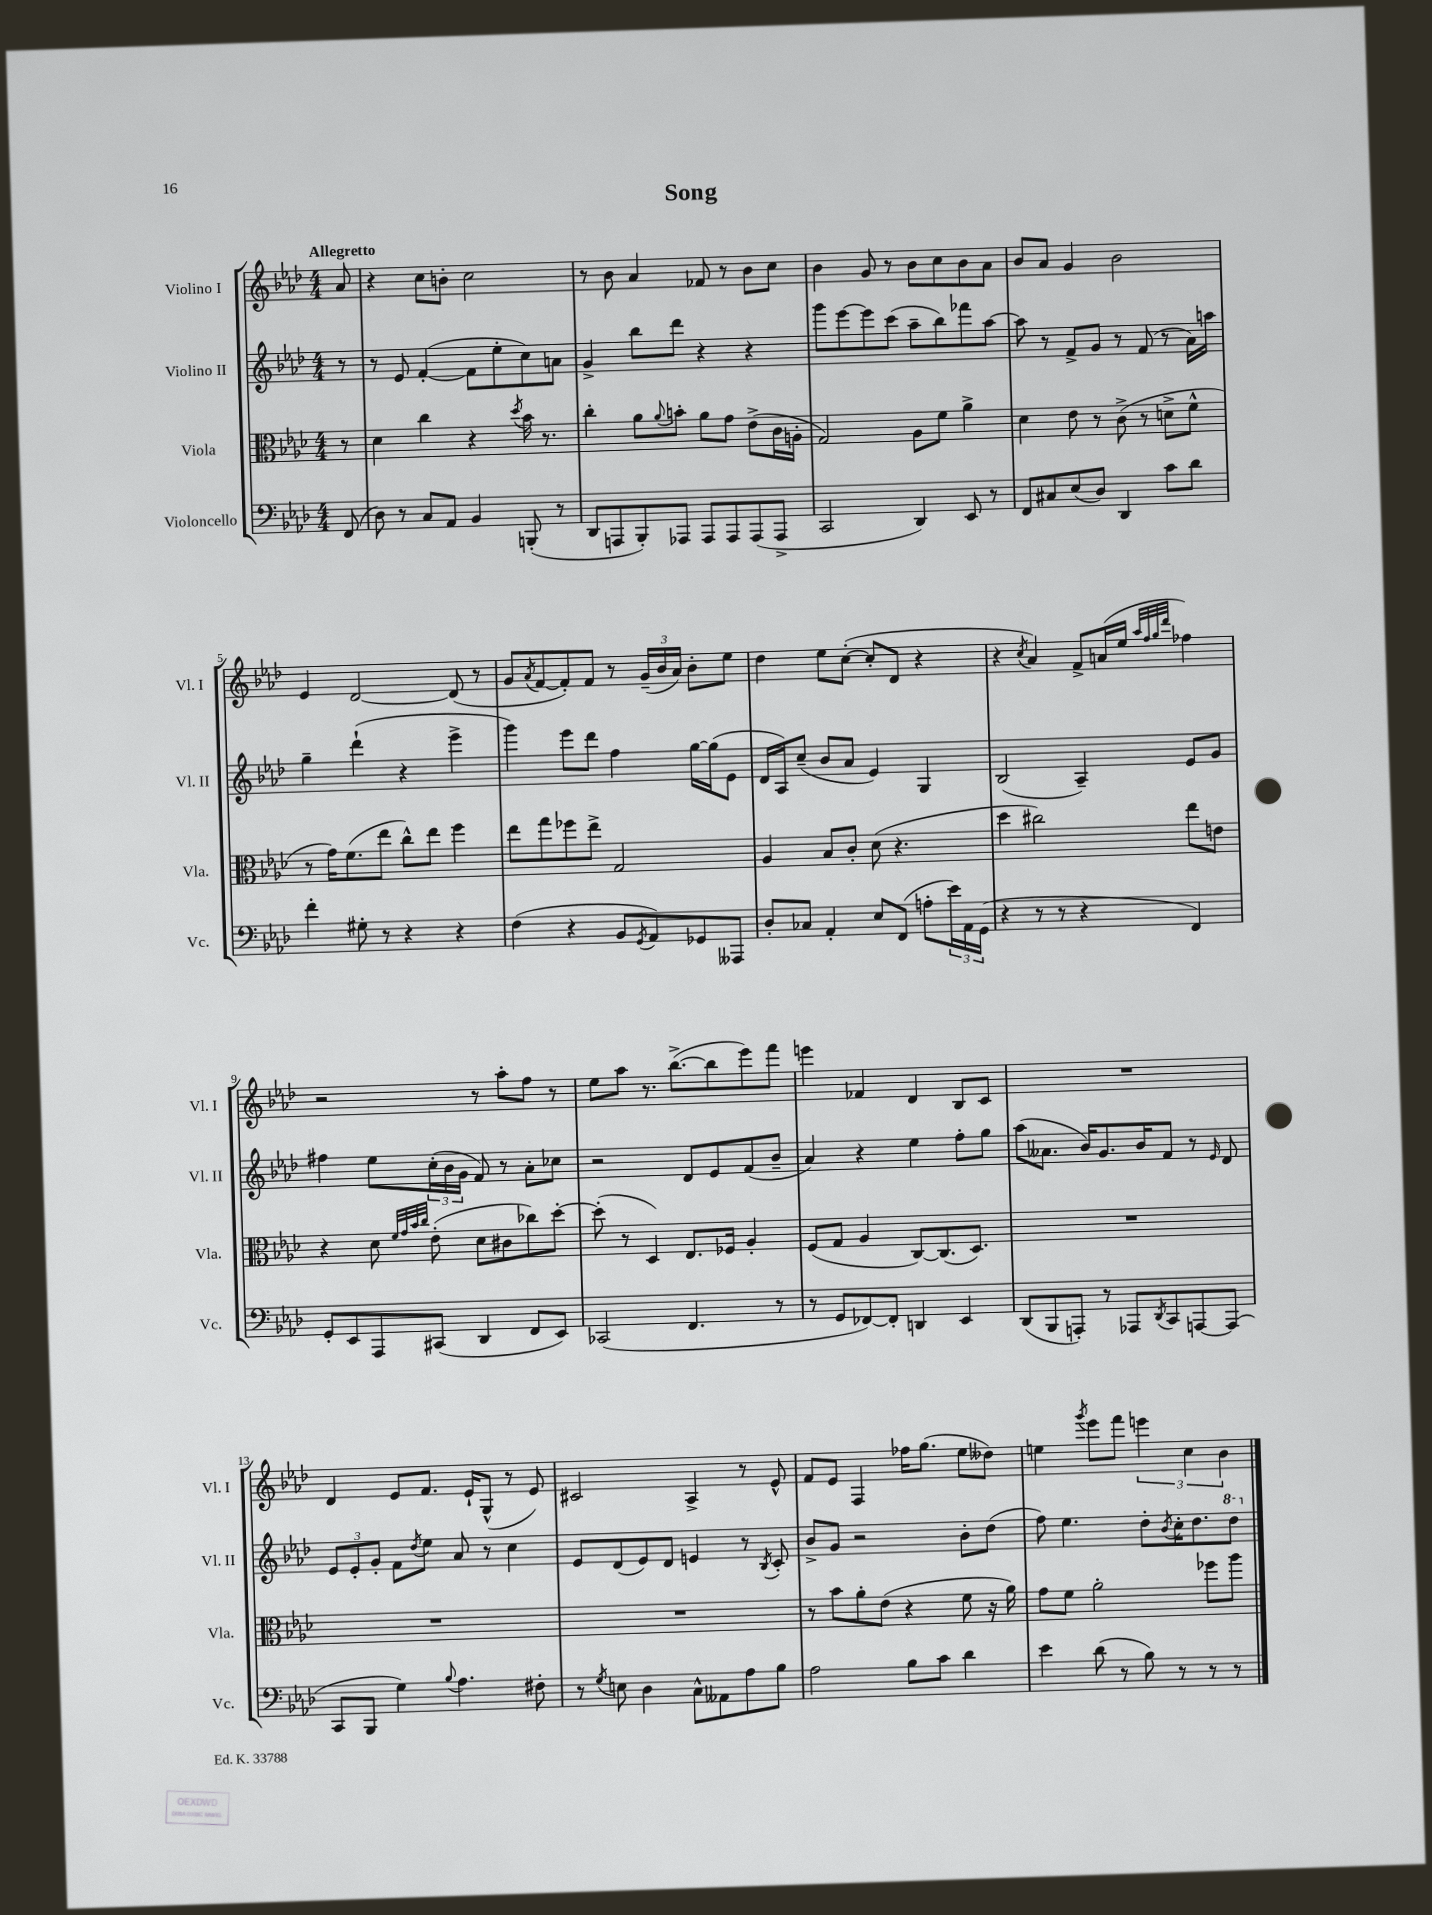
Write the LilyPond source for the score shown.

\header { title = "Song" }
<<
\new StaffGroup <<
\new Staff = "s0" \with { instrumentName = "Violino I" shortInstrumentName = "Vl. I" } {
    \clef treble \key aes \major \numericTimeSignature \time 4/4 \partial 8 \tempo "Allegretto"
    aes'8 |
    r4 c''8 b'8-. c''2 |
    r8 bes'8 aes'4 fes'8 r8 bes'8 c''8 |
    bes'4 g'8 r8 bes'8 c''8 bes'8 aes'8 |
    bes'8 aes'8 g'4 bes'2 |
    ees'4 des'2~ des'8( r8 |
    g'8 \acciaccatura { aes'8 } f'8~ f'8-.) f'8 r8 \tuplet 3/2 { g'16--( bes'16 aes'16) } bes'8-. ees''8 |
    des''4 ees''8 c''8~-.( c''8-. des'8 r4 |
    r4 \acciaccatura { c''8 } aes'4) f'8-> a'16( ees''16 \grace { aes''32 f''32 g''32 des'''32 } fes''4) |
    r2 r8 aes''8-. f''8 r8 |
    ees''8 aes''8 r8. bes''8.~->( bes''8 ees'''8) f'''8 |
    e'''4 fes'4 des'4 bes8 c'8 |
    R1 |
    des'4 ees'8 f'8. ees'16-! g8-^( r8 ees'8) |
    cis'2 aes4-> r8 ees'8-^ |
    f'8 ees'8 f4 fes''16 g''8.( ees''8 deses''8) |
    e''4 \acciaccatura { g'''8 } ees'''8 f'''8 \tuplet 3/2 { e'''4 c''4 bes'4 } \bar "|." |
}
\new Staff = "s1" \with { instrumentName = "Violino II" shortInstrumentName = "Vl. II" } {
    \clef treble \key aes \major \numericTimeSignature \time 4/4 \partial 8
    r8 |
    r8 ees'8 f'4~-.( f'8 ees''8-. c''8) a'8 |
    g'4-> bes''8 des'''8 r4 r4 |
    g'''8 ees'''8~ ees'''8 c'''8( aes''8-- bes''8) fes'''8 aes''8~ |
    aes''8 r8 f'8-> g'8 r8 f'8( r8 aes'16) a''16 |
    g''4-- des'''4-!( r4 ees'''4-> |
    g'''4) ees'''8 des'''8 f''4 g''16~ g''16( ees'8 |
    des'16 aes16) c''8--( bes'8 aes'8 ees'4) g4 |
    bes2( aes4--) ees'8 g'8 |
    fis''4 ees''8 \tuplet 3/2 { c''16-.( bes'16 g'16 } f'8) r8 aes'8-. ces''8 |
    r2 des'8 ees'8 f'8( bes'8-- |
    aes'4) r4 ees''4 f''8-. g''8 |
    aes''8( aeses'8. bes'16) g'8. bes'16 f'8 r8 \grace { ees'16 } des'8 |
    \tuplet 3/2 { ees'8 ees'8-. g'8-. } f'8 \acciaccatura { des''8 } ees''8 aes'8 r8 c''4 |
    ees'8 des'8( ees'8) des'8 e'4 r8 \acciaccatura { bes8 } c'8-. |
    bes'8-> g'8 r2 bes'8-. des''8( |
    f''8) ees''4. des''8-. \acciaccatura { bes'8 } c''16-. des''8. \ottava #1 des'''8 \ottava #0 \bar "|." |
}
\new Staff = "s2" \with { instrumentName = "Viola" shortInstrumentName = "Vla." } {
    \clef alto \key aes \major \numericTimeSignature \time 4/4 \partial 8
    r8 |
    des'4 c''4 r4 \acciaccatura { des''8 } bes'16 r8. |
    c''4-. aes'8 \appoggiatura { aes'8 } b'8-. aes'8 g'8 ees'8->( c'16 a16-. |
    g2) aes8 f'8 aes'4-> |
    des'4 ees'8 r8 c'8->( r8 d'8-> f'8-^ |
    r8 g'16) f'8.( ees''8 c''8-^) ees''8 f''4 |
    ees''8 g''8 fes''8 ees''8-> g2 |
    aes4 bes8 c'8-. des'8( r4. |
    des''4 cis''2) ees''8 e'8 |
    r4 des'8 \grace { f'32 g'32 bes'32 c''32 } ees'8-.( des'8 cis'8 ces''8) des''8~-. |
    des''8-.( r8 des4) ees8. fes16 aes4-. |
    f8( g8 aes4 c8~) c8.( des8.) |
    R1 |
    R1 |
    R1 |
    r8 bes'8 aes'8-. ees'8( r4 f'8 r16 aes'16) |
    g'8 f'8 aes'2-. fes''8 aes''8 \bar "|." |
}
\new Staff = "s3" \with { instrumentName = "Violoncello" shortInstrumentName = "Vc." } {
    \clef bass \key aes \major \numericTimeSignature \time 4/4 \partial 8
    f,8( |
    des8) r8 c8 aes,8 bes,4 b,,8-.( r8 |
    des,8 a,,8 bes,,8-.) aes,,8 aes,,8 aes,,8 aes,,8( aes,,8-> |
    c,2 des,4) ees,8 r8 |
    f,8 cis8 ees8( des8) des,4 c'8 des'8 |
    f'4-. gis8-. r8 r4 r4 |
    f4( r4 bes,8 \acciaccatura { g,8 } aes,8) ges,8 aeses,,8 |
    des8-. ces8 aes,4-. ees8 f,8( a8-. \tuplet 3/2 { ees'16) aes,16 g,16( } |
    r4 r8 r8 r4 f,4) |
    g,8-. ees,8 aes,,8 cis,8( des,4 f,8 ees,8) |
    ces,2( f,4. r8 |
    r8 g,8 fes,8~) fes,8-. d,4 ees,4 |
    des,8( bes,,8 a,,8-.) r8 aes,,8 \acciaccatura { des,8 } c,8 a,,8~ a,,8( |
    c,8 bes,,8 g4) \appoggiatura { bes8 } aes4. fis8-. |
    r8 \acciaccatura { g8 } e8 des4 c8-^ aeses,8 aes8 bes8 |
    aes2 bes8 c'8 des'4 |
    ees'4 des'8( r8 bes8) r8 r8 r8 \bar "|." |
}
>>
>>
